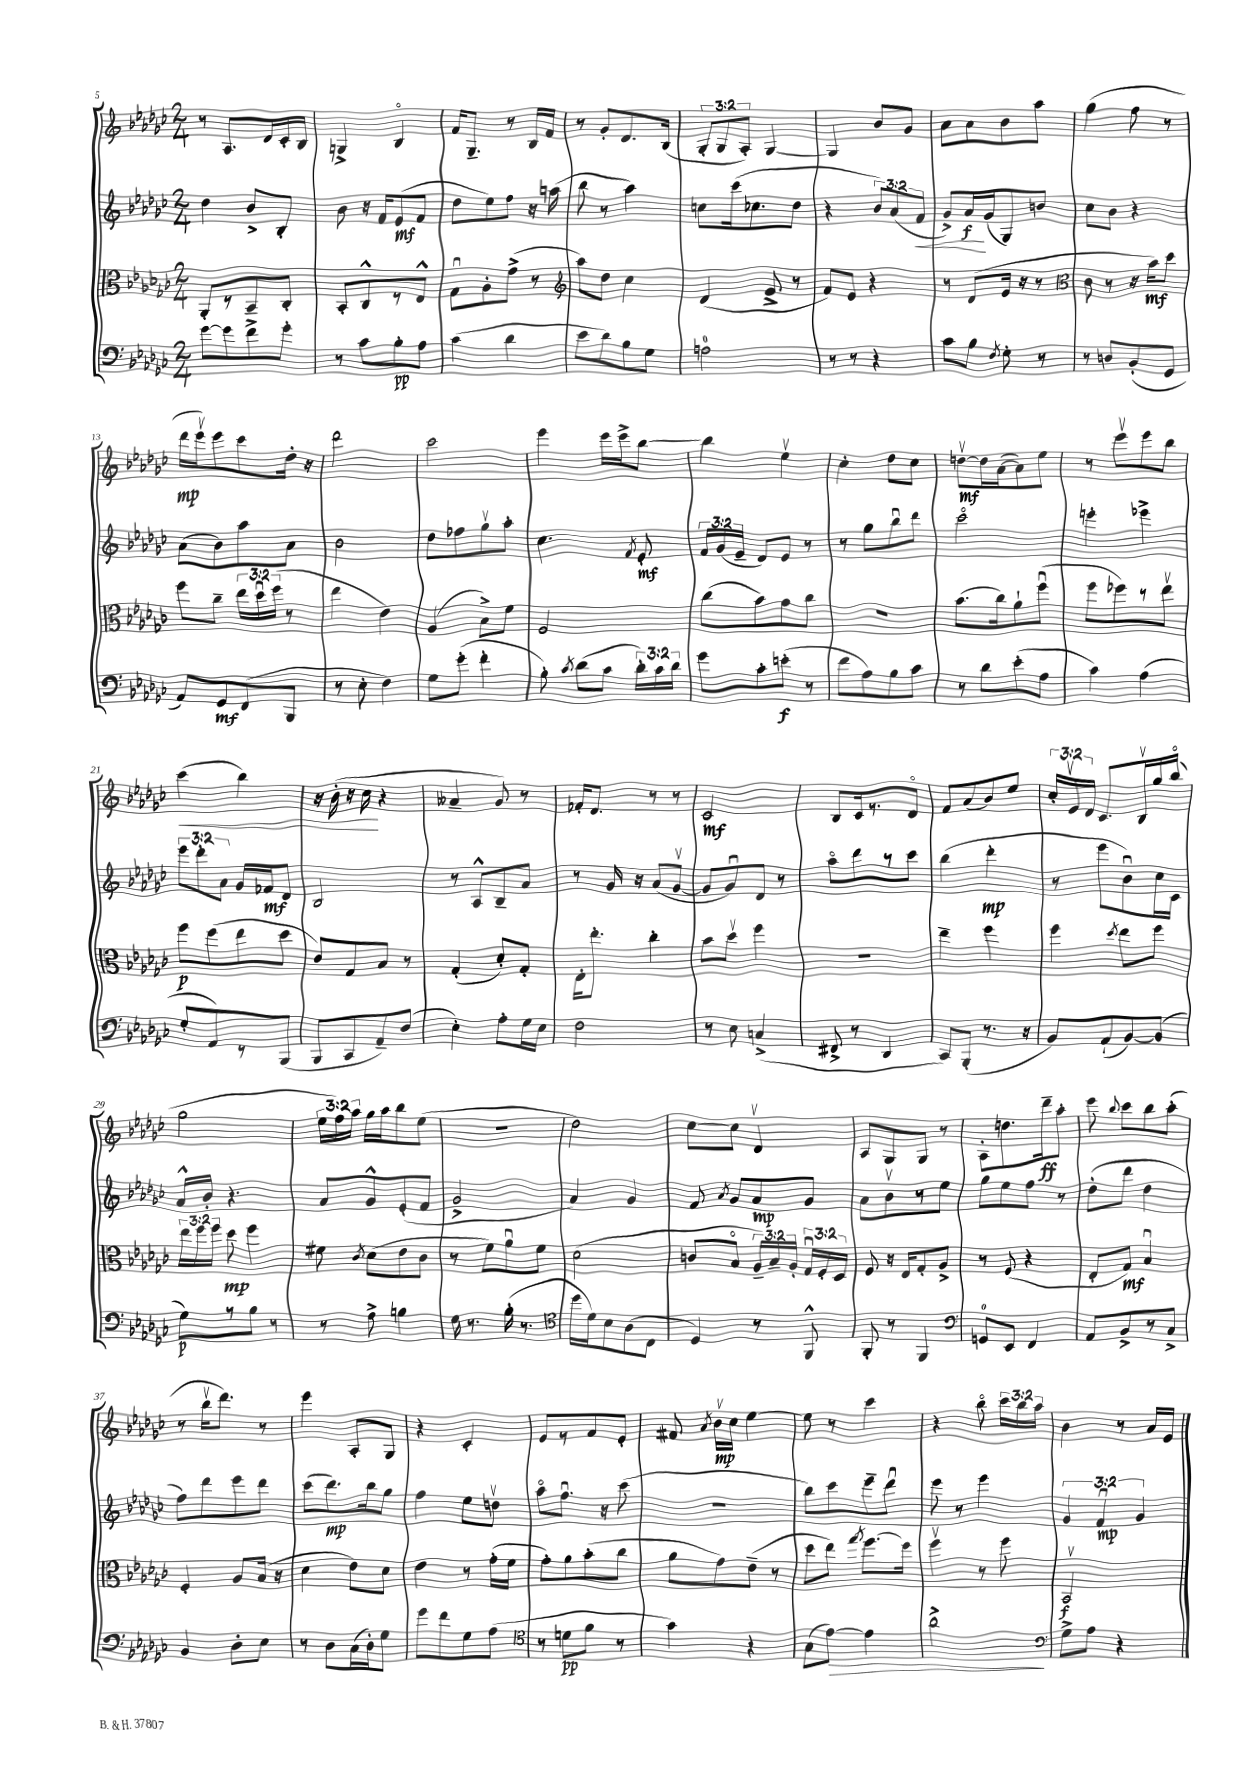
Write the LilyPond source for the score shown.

<<
\new StaffGroup <<
\new Staff = "s0" {
    \clef treble \key ges \major \numericTimeSignature \time 2/4 \override Staff.TupletNumber.text = #tuplet-number::calc-fraction-text
    \autoBeamOff r8 aes8.[ des'16 ces'16-. bes16] |
    g4-> bes4\flageolet |
    f'16[ ges8.]-- r8 bes16[ f'16] |
    r8 ges'8[-. des'8. bes16]( |
    \tuplet 3/2 { ges8[-. ges8 aes8]-.) } ges4~ |
    ges4 bes'8[ ges'8] |
    aes'8[ aes'8 bes'8 aes''8] |
    ges''4( f''8 r8 |
    des'''16[\mp ees'''16\upbow) ees'''8 ces'''8 des''16]-. r16 |
    des'''2 |
    ces'''2 |
    ees'''4 ees'''16[ ees'''16-> bes''8]~ |
    bes''4 ees''4\upbow |
    ces''4-. des''8[ ces''8] |
    d''8[~\upbow\mf d''16 aes'16~( aes'8) ees''8] |
    r8 ees'''8[\upbow ees'''8 bes''8] |
    ces'''4\<( bes''4) |
    r16 bes'16-.( r16 ces''16\! r4 |
    aeses'4-- ges'8) r8 |
    fes'16[-. des'8.] r8 r8 |
    ces'2\mf |
    bes8[ ces'16 r8. des'8]\flageolet |
    f'8[ aes'8( bes'8) ees''8] |
    \tuplet 3/2 { ces''16[-. ees'16\upbow des'16] } ces'8.[ bes16\upbow ges''16 bes''16]\flageolet( |
    ges''2 |
    \tuplet 3/2 { ees''16[ f''16) aes''16] } ges''16[ aes''16 bes''8 ees''8]( |
    r2 |
    des''2) |
    ces''8[~ ces''8] des'4\upbow |
    aes8[ ges8 ges8] r8 |
    aes8[-. d''8. des'''16--\ff aes''8]-. |
    ees'''8 \appoggiatura { bes''8 } ces'''8[ bes''8 aes''8]-.( |
    r8 bes''16[\upbow des'''8.]) r8 |
    ees'''4 aes8[-. ges8] |
    r4 ces'4-. |
    ees'8[ r8 f'8 ees'8]-. |
    fis'8 \acciaccatura { aes'8 } bes'16[\upbow\mp ces''16] ees''4~ |
    ees''8 r8 ces'''4 |
    r4 bes''8\flageolet \tuplet 3/2 { ces'''16[ bes''16 aes''16] } |
    bes'4 r8 aes'16[ ees'16] \bar "|." |
}
\new Staff = "s1" {
    \clef treble \key ges \major \numericTimeSignature \time 2/4 \override Staff.TupletNumber.text = #tuplet-number::calc-fraction-text
    \autoBeamOff des''4 bes'8[-> bes8]-. |
    bes'8 r16 f'16[ ees'8\mf( f'8] |
    des''8[ ees''8) f''8] r16 a''16( |
    bes''8 r8 aes''4) |
    c''8[ ces'''16( ces''8. des''8] |
    r4 \tuplet 3/2 { bes'8[) aes'8( f'8]\< } |
    ges'8[->) aes'16\f\! ges'16( ges8) b'8] |
    ces''8[ bes'8] r4 |
    aes'8[( bes'8) aes''8 aes'8] |
    bes'2 |
    des''8[ fes''8 ges''8\upbow aes''8]-. |
    ces''4. \acciaccatura { f'8 } ees'8-.\mf |
    \tuplet 3/2 { f'16[ ges'16( ees'16]-- } des'8[) ees'8] r8 |
    r8 ges''8[ bes''8\downbow des'''8] |
    ces'''2\flageolet |
    e'''4-. ees'''4-> |
    \tuplet 3/2 { ees'''8[ des'''8-. aes'8] } ges'16[ fes'16\mf des'8] |
    bes2 |
    r8 aes8[-^ bes8-- aes'8] |
    r8 ges'16 r16 aes'8[( ges'8]~\upbow |
    ges'8[ ges'8\downbow) des'8] r8 |
    aes''8[\flageolet des'''8 r8 ces'''8] |
    bes''4( des'''4-.\mp |
    r8 ees'''8[ bes'8\downbow) ces''16 ces'16] |
    aes'16[-^ bes'16]-. r4. |
    aes'8[ ges'8-^ ees'8-.( f'8] |
    ges'2-> |
    aes'4) ges'4 |
    f'8 \acciaccatura { aes'8 } ges'8[ aes'8\mp ges'8] |
    aes'8[ bes'8\upbow r8 ees''8] |
    ges''8[ ees''8 f''8] r8 |
    des''8[-.( des'''8] des''4 |
    f''8[) des'''8 ees'''8 des'''8] |
    ces'''8[( des'''8.\mp) bes''16 ges''8] |
    f''4 ees''8[ d''8]\upbow |
    aes''8[\flageolet f''8.]\downbow r16 ces'''8( |
    R2 |
    bes''8[) ces'''8 ees'''8-- des'''8]\downbow |
    ees'''8 r8 ees'''4 |
    \tuplet 3/2 { ges'4 f'4\downbow\mp ges'4 } \bar "|." |
}
\new Staff = "s2" {
    \clef alto \key ges \major \numericTimeSignature \time 2/4 \override Staff.TupletNumber.text = #tuplet-number::calc-fraction-text
    \autoBeamOff aes,8[-. r8 bes,8-- ces8]-. |
    bes,8[-. ces8-^ r8 ees8]-^ |
    ges8[\downbow aes8-. ges'8]->( r8 |
    \clef treble aes''8[) des''8] ces''4 |
    des'4( ees'8-> r8 |
    f'8[) ees'8] r4 |
    r8 des'8[( ees'16] r16 r8 |
    \clef alto ces'8 r8 r16 bes'16[\mf) des''8] |
    f''8[ ces''8]-- \tuplet 3/2 { ees''16[ des''16\downbow f''16]( } r8 |
    ees''4 ees'4) |
    aes4( bes8[->) f'8] |
    f2 |
    ces''8[( bes'8) ges'8 ces''8] |
    r2 |
    bes'8.[( ces''16) aes'8-! f''8]\downbow( |
    f''8[ fes''8) r8 ees''8]\upbow |
    f''8[\p f''8( ees''8 des''8] |
    ees'8[) ges8 bes8] r8 |
    ges4-.( des'8[-.) ges8]-. |
    ees16[-. ees''8.]-. ces''4-. |
    bes'8[ des''8]\upbow f''4 |
    R2 |
    ees''4-- f''4 |
    f''4 \acciaccatura { des''8 } ees''8[ f''8] |
    \tuplet 3/2 { ees''16[ f''16 f''16] } des''8\mp f''4 |
    fis'8 \acciaccatura { ces'8 } des'8[( ees'8 ces'8] |
    r8 f'8[) aes'8\downbow f'8] |
    des'2( |
    c'8[ bes8]\flageolet \tuplet 3/2 { aes16[--) bes16-- aes16]-. } \tuplet 3/2 { ges16[\downbow f16-. des16] } |
    f8 r16 ees16[ ges8-. aes8]-> |
    r8 f8( r4 |
    ees8[-. ges8]\mf) bes4\downbow |
    f4-. aes8[ bes16]( r16 |
    des'4 ees'8[) des'8] |
    ees'4 r8 ges'16[-.( f'16] |
    ges'8[-.) aes'8 bes'8-.( ces''8] |
    aes'8[ ges'8) ees'8]--( r8 |
    des''8[ ees''8]) \acciaccatura { ges''8 } f''8.[~ f''16] |
    f''4\upbow r8 f''8 |
    bes,2\upbow\f \bar "|." |
}
\new Staff = "s3" {
    \clef bass \key ges \major \numericTimeSignature \time 2/4 \override Staff.TupletNumber.text = #tuplet-number::calc-fraction-text
    \autoBeamOff ges'8[~ ges'8 f'8-> ges'8]-. |
    r8 ces'8[ bes8-.\pp aes8] |
    ces'4( des'4 |
    ees'8[ des'8) bes8 ges8] |
    a2-0 |
    r8 r8 r4 |
    ces'8[ bes8] \acciaccatura { f8 } ges8-. r8 |
    r8 d8[ bes,8-.( ges,8] |
    aes,8[) ges,8\mf f,8( bes,,8] |
    r8 ees8-. f4) |
    ges8[ ges'8]-.( f'4-. |
    bes8-.) \acciaccatura { ces'8 } des'8[( ces'8] \tuplet 3/2 { des'16[-.) ces'16 des'16] } |
    ges'8[ ces'8-. e'8]-.\f( r8 |
    f'8[ aes8) bes8 ces'8] |
    r8 des'8[ ees'8-.( aes8] |
    ces'4) aes4( |
    ges8[-. aes,8) r8 bes,,8]( |
    bes,,8[ ces,8 aes,8--) f8]( |
    ees4-.) aes8[-. ges16 ees16] |
    f2 |
    r8 ees8 c4->( |
    fis,8-> r8 des,4 |
    ces,8[) bes,,8]-.( r8. r16 |
    bes,8[) aes,8-!( bes,8~) bes,8]( |
    ges8[\p) r8 bes8] r8 |
    r8 aes8-> b4 |
    ges16 r8. bes16-.( r8. |
    \clef tenor des''16[ des'16) bes8 aes8( ces8] |
    des4) r8 f,8-^ |
    f,8-. r8 f,4 |
    \clef bass g,8[-0 ees,8] f,4 |
    aes,8[ bes,8-> r8 ces8]-> |
    bes,4 des8[-. ees8] |
    r8 des8[ ces16( des16-.) ges8] |
    ges'8[ f'8 ges8 aes8]( |
    \clef tenor r8 d'8[\pp f'8] r8 |
    ges'4) r4 |
    ges8[( ees'8]~\>) ees'4 |
    aes'2->\! |
    \clef bass ges8[-> aes8] r4 \bar "|." |
}
>>
>>
\layout { \context { \Score currentBarNumber = #5 } }
